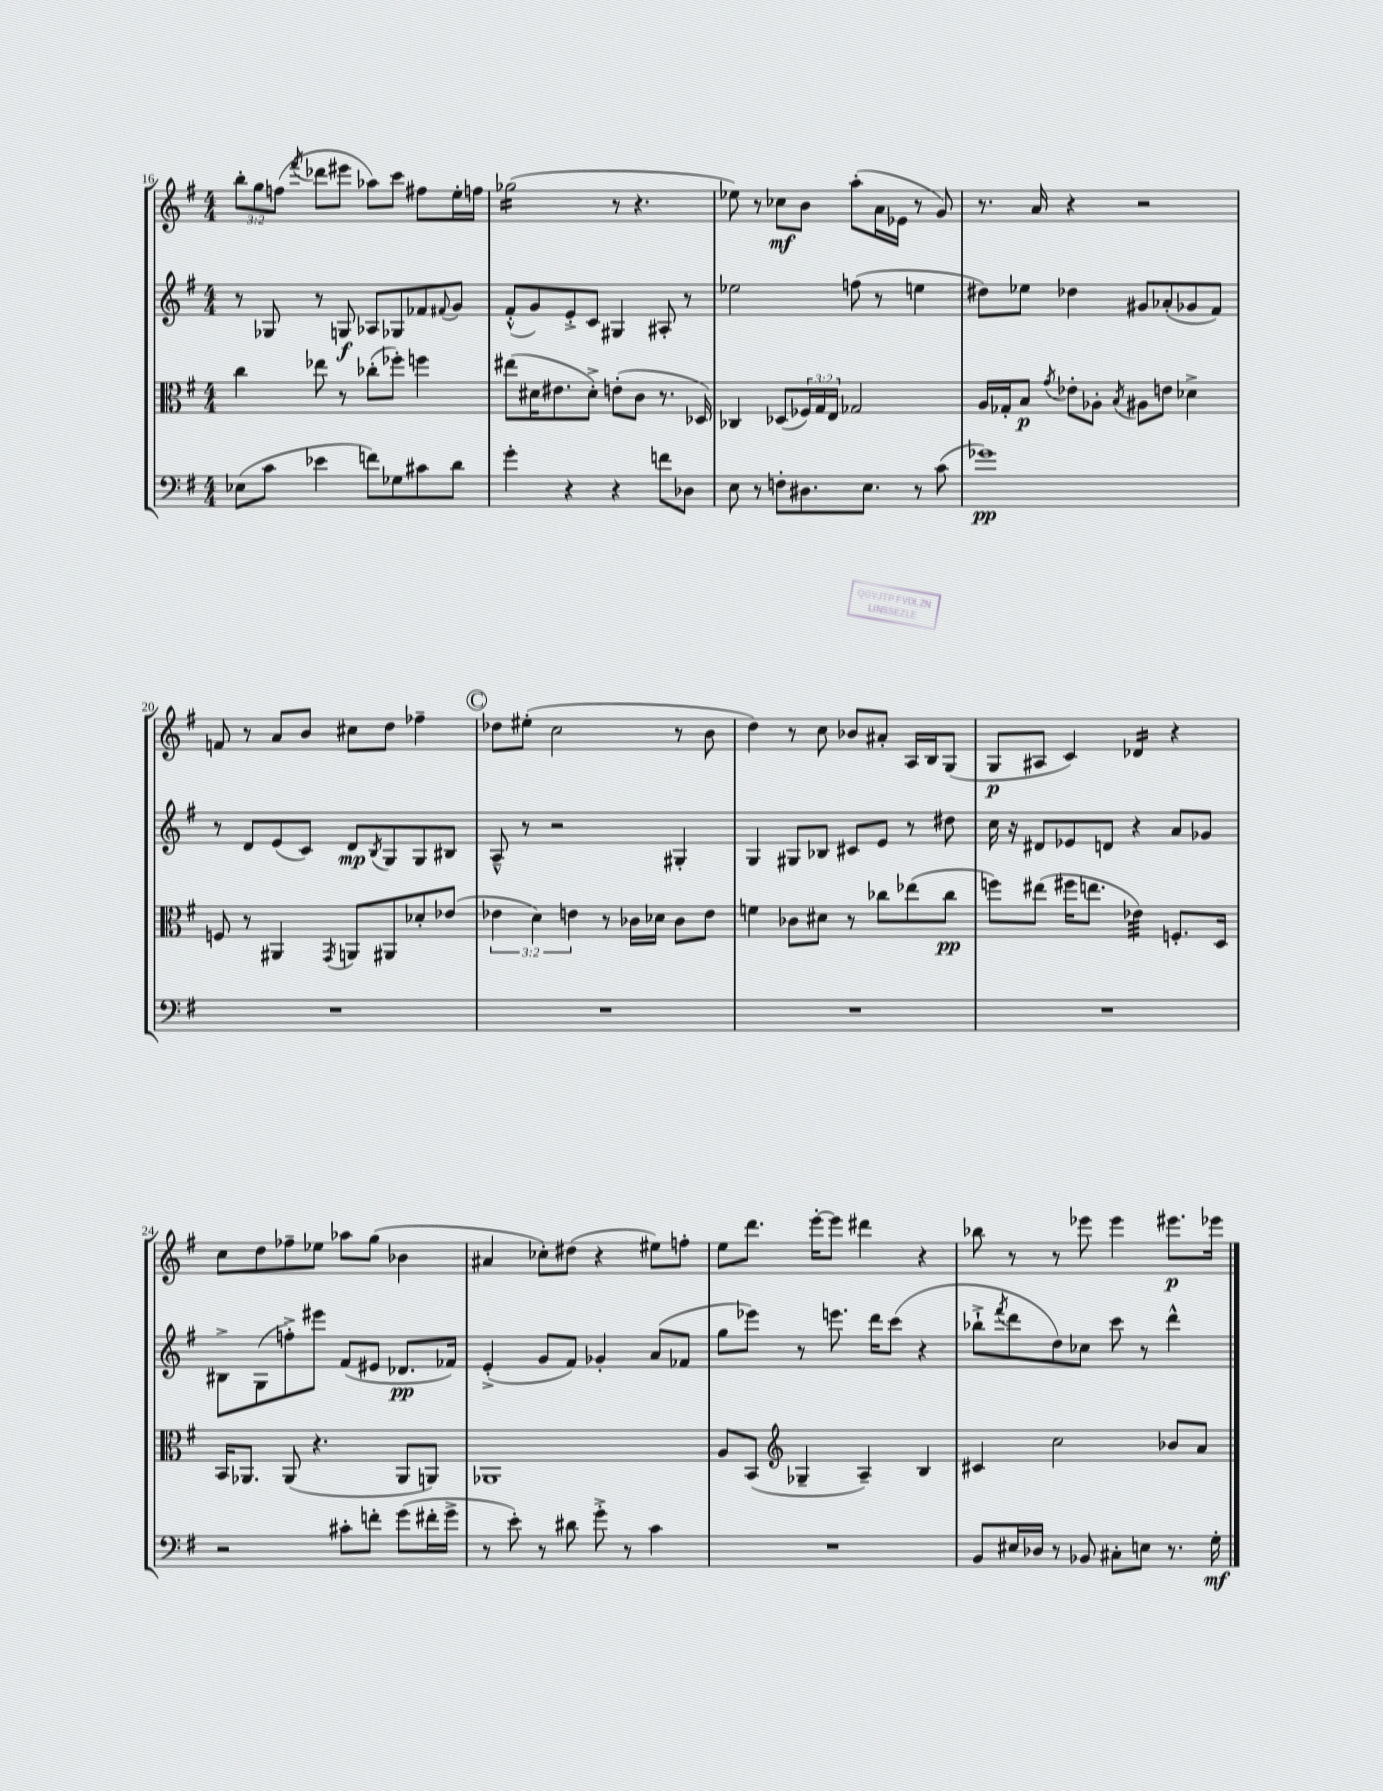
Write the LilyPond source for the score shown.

<<
\new StaffGroup <<
\new Staff = "s0" {
    \clef treble \key g \major \numericTimeSignature \time 4/4 \override Staff.TupletNumber.text = #tuplet-number::calc-fraction-text
    \tuplet 3/2 { b''8-. g''8 f''8( } \acciaccatura { fis'''8 } des'''8 eis'''8 aes''8) c'''8 fis''8 e''16-. f''16 |
    ges''2:16( r8 r4. |
    ees''8) r8 ces''8\mf b'8 a''8-.( a'16 ees'16 r8 g'8) |
    r8. a'16 r4 r2 |
    f'8 r8 a'8 b'8 cis''8 d''8 fes''4-- |
    \mark \markup { \circle "C" } des''8 eis''8-.( c''2 r8 b'8 |
    d''4) r8 c''8 bes'8 ais'8-. a16 b16 g8( |
    g8\p ais8 c'4) des'4:16 r4 |
    c''8 d''8 fes''8-- ees''8 aes''8 g''8( bes'4 |
    ais'4 ces''8-.) dis''8( r4 eis''8) f''8-. |
    e''8 d'''8. e'''16~-. e'''8 dis'''4 r4 |
    bes''8 r8 r8 ees'''8 ees'''4 eis'''8.\p ees'''16 \bar "|." |
}
\new Staff = "s1" {
    \clef treble \key g \major \numericTimeSignature \time 4/4
    r8 ges8 r8 g8\f aes8 ges8 fes'8 \appoggiatura { fis'8 } g'8 |
    fis'8-.-^( g'8) e'8-.-> c'8 gis4 ais8-. r8 |
    ees''2 f''8( r8 e''4 |
    dis''8) ees''8 des''4 gis'8 aes'8-.( ges'8 fis'8) |
    r8 d'8 e'8( c'8) d'8\mp \acciaccatura { b8 } g8 g8 bis8 |
    \mark \markup { \circle "C" } a8---^ r8 r2 gis4-. |
    g4 gis8 bes8 cis'8 e'8 r8 dis''8 |
    c''16 r16 dis'8 ees'8 d'8 r4 a'8 ges'8 |
    bis8-> g8( f''8-.->) eis'''8 fis'8( eis'8 des'8.\pp fes'16) |
    e'4-.->( g'8 fis'8) ges'4-. a'8( fes'8 |
    g''8 ees'''8) r8 e'''8. d'''16 c'''8( r4 |
    bes''8-!-> \acciaccatura { fis'''8 } d'''8 d''8) ces''8 c'''8 r8 d'''4-^ \bar "|." |
}
\new Staff = "s2" {
    \clef alto \key g \major \numericTimeSignature \time 4/4 \override Staff.TupletNumber.text = #tuplet-number::calc-fraction-text
    c''4 ees''8 r8 ces''8-.( fes''8-.) f''4 |
    eis''8( dis'16 eis'8. dis'8-.->) e'8-.( c'8 r8. des16) |
    ces4 des8( \tuplet 3/2 { fes16) g16 e16 } ges2 |
    a16 ges16-. b8\p \acciaccatura { g'8 } ees'8-. aes8-. \acciaccatura { b8 } ais8 e'8 des'4-> |
    f8 r8 ais,4 \acciaccatura { g,8 } a,8 ais,8 des'8-. ees'8( |
    \mark \markup { \circle "C" } \tuplet 3/2 { ees'4 d'4) e'4 } r8 ces'16 des'16 ces'8 e'8 |
    f'4 ces'8 dis'8 r8 ces''8 ees''8( ces''8\pp |
    f''8) eis''8( fis''16 e''8. ees'4:32) f8.-. d16 |
    b,16 aes,8. aes,8( r4. aes,8 a,8) |
    aes,1 |
    a8 b,8( \clef treble ges4-- a4--) b4 |
    cis'4 c''2 bes'8 a'8 \bar "|." |
}
\new Staff = "s3" {
    \clef bass \key g \major \numericTimeSignature \time 4/4
    ees8( c'8 ees'4 f'8) ges8 cis'8 d'8 |
    g'4-. r4 r4 f'8 des8 |
    e8 r8 f8-. dis8. e8. r8 c'8( |
    ges'1\pp) |
    R1 |
    \mark \markup { \circle "C" } R1 |
    R1 |
    R1 |
    r2 cis'8-. f'8-. g'8( fis'16-. g'16-> |
    r8 e'8-.) r8 dis'8 g'8-.-> r8 c'4 |
    R1 |
    b,8 eis16 des16 r8 bes,8 cis8-. e8 r8. g16-.\mf \bar "|." |
}
>>
>>
\layout { \context { \Score currentBarNumber = #16 } }
